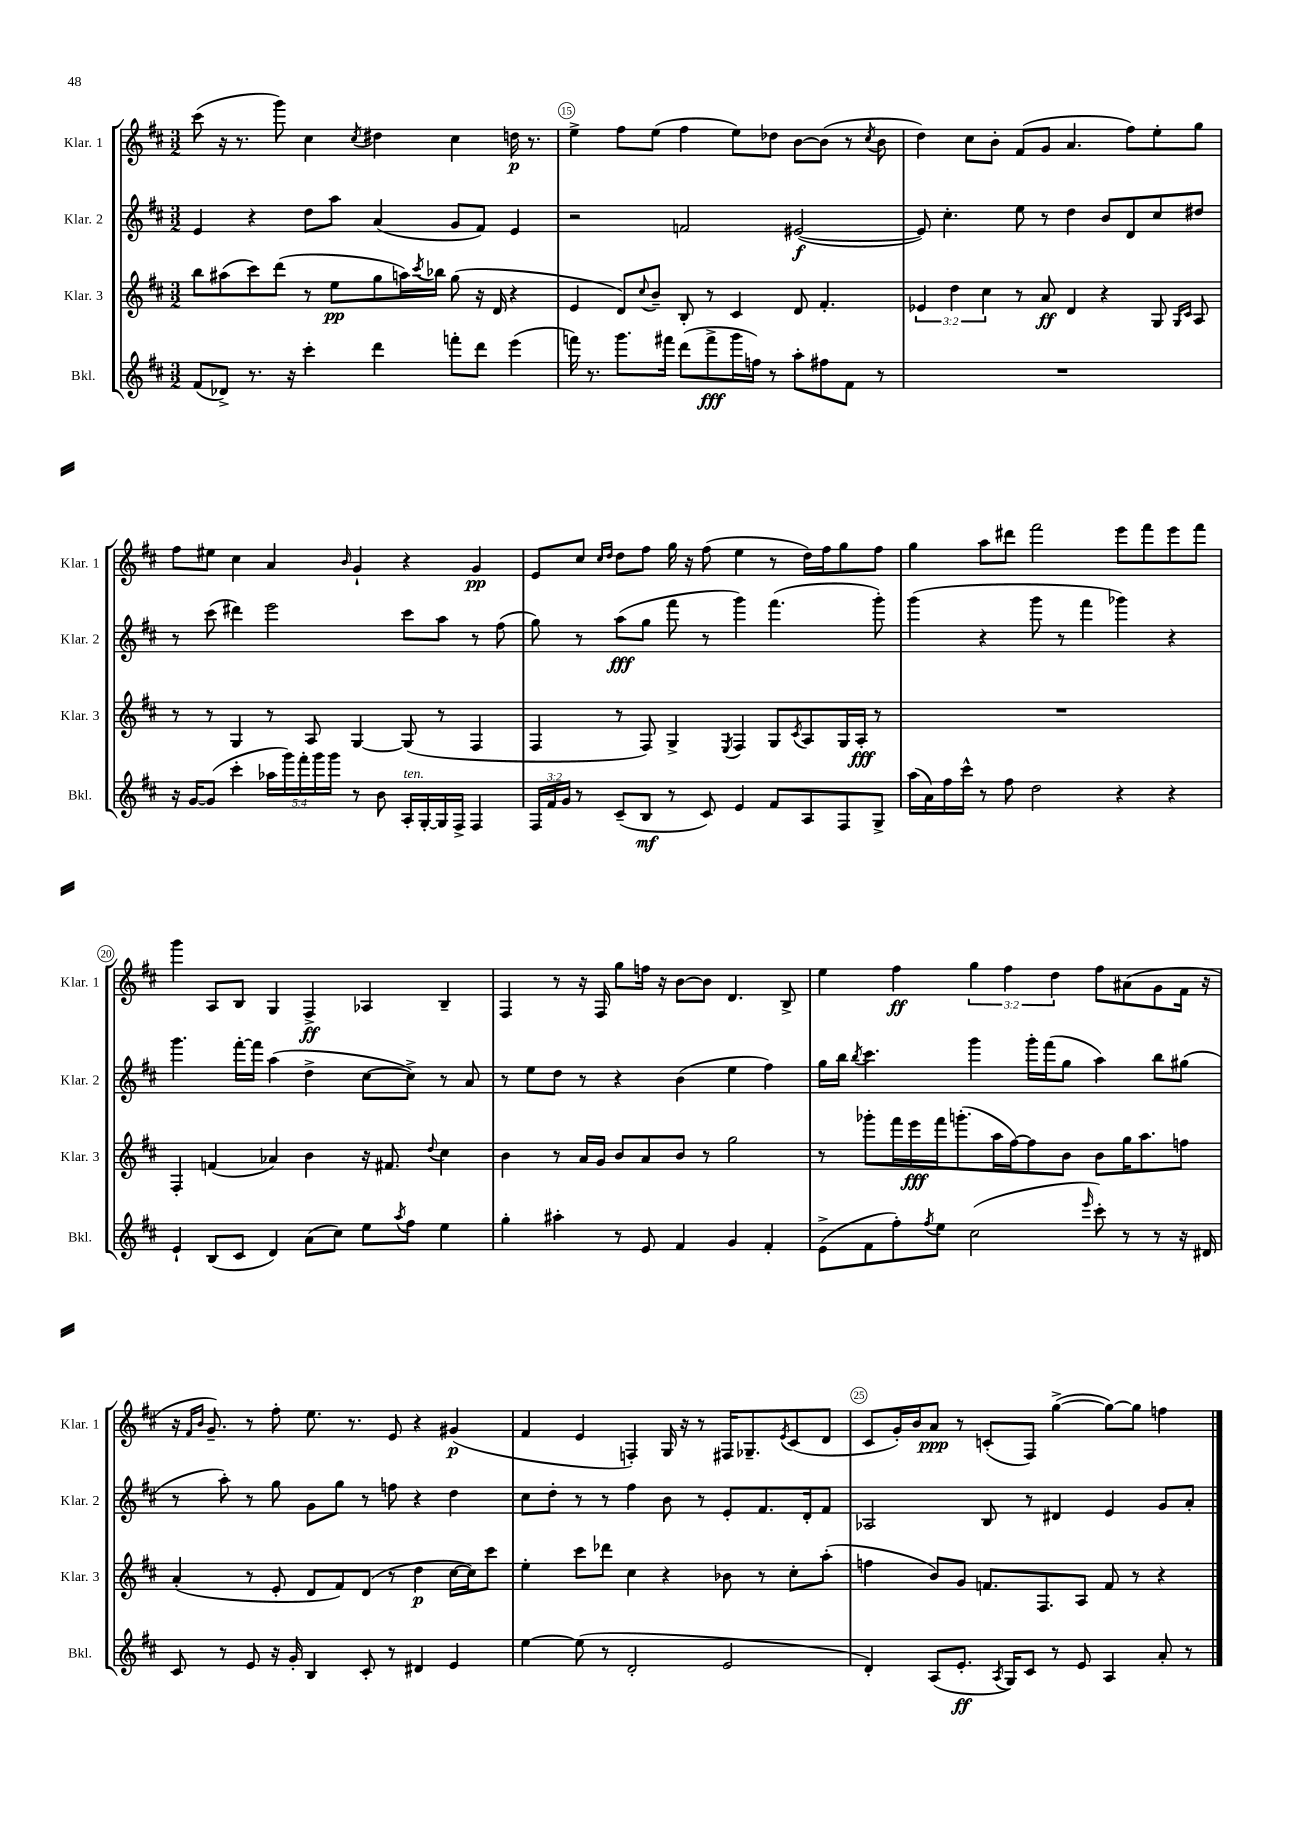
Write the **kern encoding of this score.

**kern	**kern	**kern	**kern
*staff4	*staff3	*staff2	*staff1
*clefG2	*clefG2	*clefG2	*clefG2
*k[f#c#]	*k[f#c#]	*k[f#c#]	*k[f#c#]
*M3/2	*M3/2	*M3/2	*M3/2
(8f#	8bb	4e	(8ccc#
8d-^)	(8aa#	.	16r
.	.	.	8.r
8.r	8ccc#)	4r	.
.	(8ddd	.	8ggg)
16r	.	.	.
4ccc#'	8r	8dd	4cc#
.	8ee	8aa	.
.	.	.	8qcc#
4ddd	8gg	(4a	4dd#
.	16aa)	.	.
.	8qccc#	.	.
.	16bb-	.	.
8fff'	(8gg	8g	4cc#
8ddd	16r	8f#)	.
.	16d	.	.
(4eee	4r	4e	16dd
.	.	.	8.r
=	=	=	=
16fff)	4e	2r	4ee^
8.r	.	.	.
8.ggg	8d)	.	8ff#
.	8qqcc#	.	.
.	8b~	.	(8ee
16fff#	.	.	.
(8ddd	8B'	2f	4ff#
8fff#^	8r	.	.
16ggg	4c#	.	8ee)
16ff)	.	.	.
8r	.	.	8dd-
8aa'	8d	([2e#	[8b
8ff#	4.f#'	.	(8b]
8f#	.	.	8r
.	.	.	8qcc#
8r	.	.	8b
=	=	=	=
1.r	6e-	8e#])	4dd)
.	.	4.cc#'	.
.	6dd	.	.
.	.	.	8cc#
.	6cc#	.	.
.	.	.	8b'
.	8r	8ee	(8f#
.	8a	8r	8g
.	4d	4dd	4.a
.	4r	8b	.
.	.	8d	8ff#)
.	8G	8cc#	8ee'
.	16qqG	.	.
.	16qqc#	.	.
.	8A	8dd#	8gg
=	=	=	=
16r	8r	8r	8ff#
[16g	.	.	.
(8g]	8r	(8ccc#	8ee#
4ccc#'	4G	4ddd#)	4cc#
20aa-	8r	2eee	4a
20ggg)	.	.	.
20fff#'	.	.	.
.	8A	.	.
20ggg	.	.	.
20ggg	.	.	.
.	.	.	16qqb
8r	[4G	.	4g`
8b	.	.	.
16A'	(8G]	8ccc#	4r
[16G'	.	.	.
16G]	8r	8aa	.
16F#^	.	.	.
4F#	4F#	8r	4g
.	.	(8ff#	.
=	=	=	=
24F#	4F#	8gg)	8e
24f#	.	.	.
24g	.	.	.
8r	.	8r	8cc#
.	.	.	16qqcc#
.	.	.	16qqdd
(8c#~	8r	(8aa	8dd
8B	8F#)	8gg	8ff#
8r	4G^	8fff#	16gg
.	.	.	16r
8c#)	.	8r	(8ff#
.	8qE	.	.
4e	4F#	4ggg)	4ee
8f#	8G	(4.fff#	8r
.	8qc#	.	.
8A	8A	.	16dd)
.	.	.	16ff#
8F#	16G	.	8gg
.	16A'	.	.
8G^	8r	8ggg')	8ff#
=	=	=	=
(16aa	1.r	(4ggg	4gg
16a)	.	.	.
16ff#	.	.	.
16ccc#^^	.	.	.
8r	.	4r	8aa
8ff#	.	.	8ddd#
2dd	.	8ggg	2fff#
.	.	8r	.
.	.	4fff#	.
4r	.	4ggg-)	8eee
.	.	.	8fff#
4r	.	4r	8eee
.	.	.	8fff#
=	=	=	=
4e`	4F#'	4.ggg	4ggg
(8B	(4f	.	8A
8c#	.	[16fff#'	8B
.	.	16fff#]	.
4d)	4a-)	(4aa	4G
(8a	4b	4dd^	4F#^
8cc#)	.	.	.
8ee	16r	[8cc#	4A-
.	8.f#	.	.
8qaa	.	.	.
8ff#	.	8cc#^])	.
.	8qqdd	.	.
4ee	4cc#	8r	4B~
.	.	8a	.
=	=	=	=
4gg'	4b	8r	4F#
.	.	8ee	.
4aa#'	8r	8dd	8r
.	16a	8r	16r
.	16g	.	16F#
8r	8b	4r	8gg
8e	8a	.	16ff
.	.	.	16r
4f#	8b	(4b	[8b
.	8r	.	8b]
4g	2gg	4ee	4.d
4f#'	.	4ff#)	.
.	.	.	8B^
=	=	=	=
(8e^	8r	16gg	4ee
.	.	16bb	.
.	.	8qbb	.
8f#	8ggg-'	4.ccc#	.
8ff#')	16fff#	.	4ff#
.	16eee	.	.
8qff#	.	.	.
8ee	16fff#	.	.
.	(8.ggg'	.	.
(2cc#	.	4ggg	6gg
.	16aa	.	.
.	.	.	6ff#
.	[16ff#)	.	.
.	8ff#]	16ggg'	.
.	.	(16fff#	.
.	.	.	6dd
.	8b	8gg	.
16qqeee	.	.	.
8ccc#')	8b	4aa)	8ff#
8r	16gg	.	(8a#
.	8.aa	.	.
8r	.	8bb	8g
16r	8ff	(8gg#	16f#
16d#	.	.	16r
=	=	=	=
8c#	(4a'	8r	16r
.	.	.	16qqf#
.	.	.	16qqb
.	.	.	8.g~)
8r	.	8aa')	.
8e	8r	8r	8r
16r	8e'	8gg	8ff#'
16g'	.	.	.
4B	8d	8g	8.ee
.	8f#)	8gg	.
.	.	.	8.r
8c#'	(8d	8r	.
8r	8r	8ff	8e
4d#	4dd	4r	4r
4e	[16cc#	4dd	(4g#
.	16cc#])	.	.
.	8ccc#	.	.
=	=	=	=
[4ee	4ee'	8cc#	4f#
.	.	8dd'	.
(8ee]	8ccc#	8r	4e
8r	8ddd-	8r	.
2d'	4cc#	4ff#	4F')
.	4r	8b	16G
.	.	.	16r
.	.	8r	8r
2e	8b-	8e'	16F#
.	.	.	8.G-~
.	8r	8.f#	.
.	.	.	8qe
.	8cc#'	.	(8c#
.	.	16d'	.
.	(8aa'	8f#	8d
=	=	=	=
4d')	4ff	2A-	8c#
.	.	.	16g')
.	.	.	16b
(8A	8b)	.	8a
8.e'	8g	.	8r
.	8.f	8B	(8c'
8qA	.	.	.
16G)	.	.	.
8c#	.	8r	8F#)
.	8.F#	.	.
8r	.	4d#	([4gg^
8e	8A	.	.
4A	8f	4e	8gg_)
.	8r	.	8gg]
8a'	4r	8g	4ff
8r	.	8a'	.
==	==	==	==
*-	*-	*-	*-
